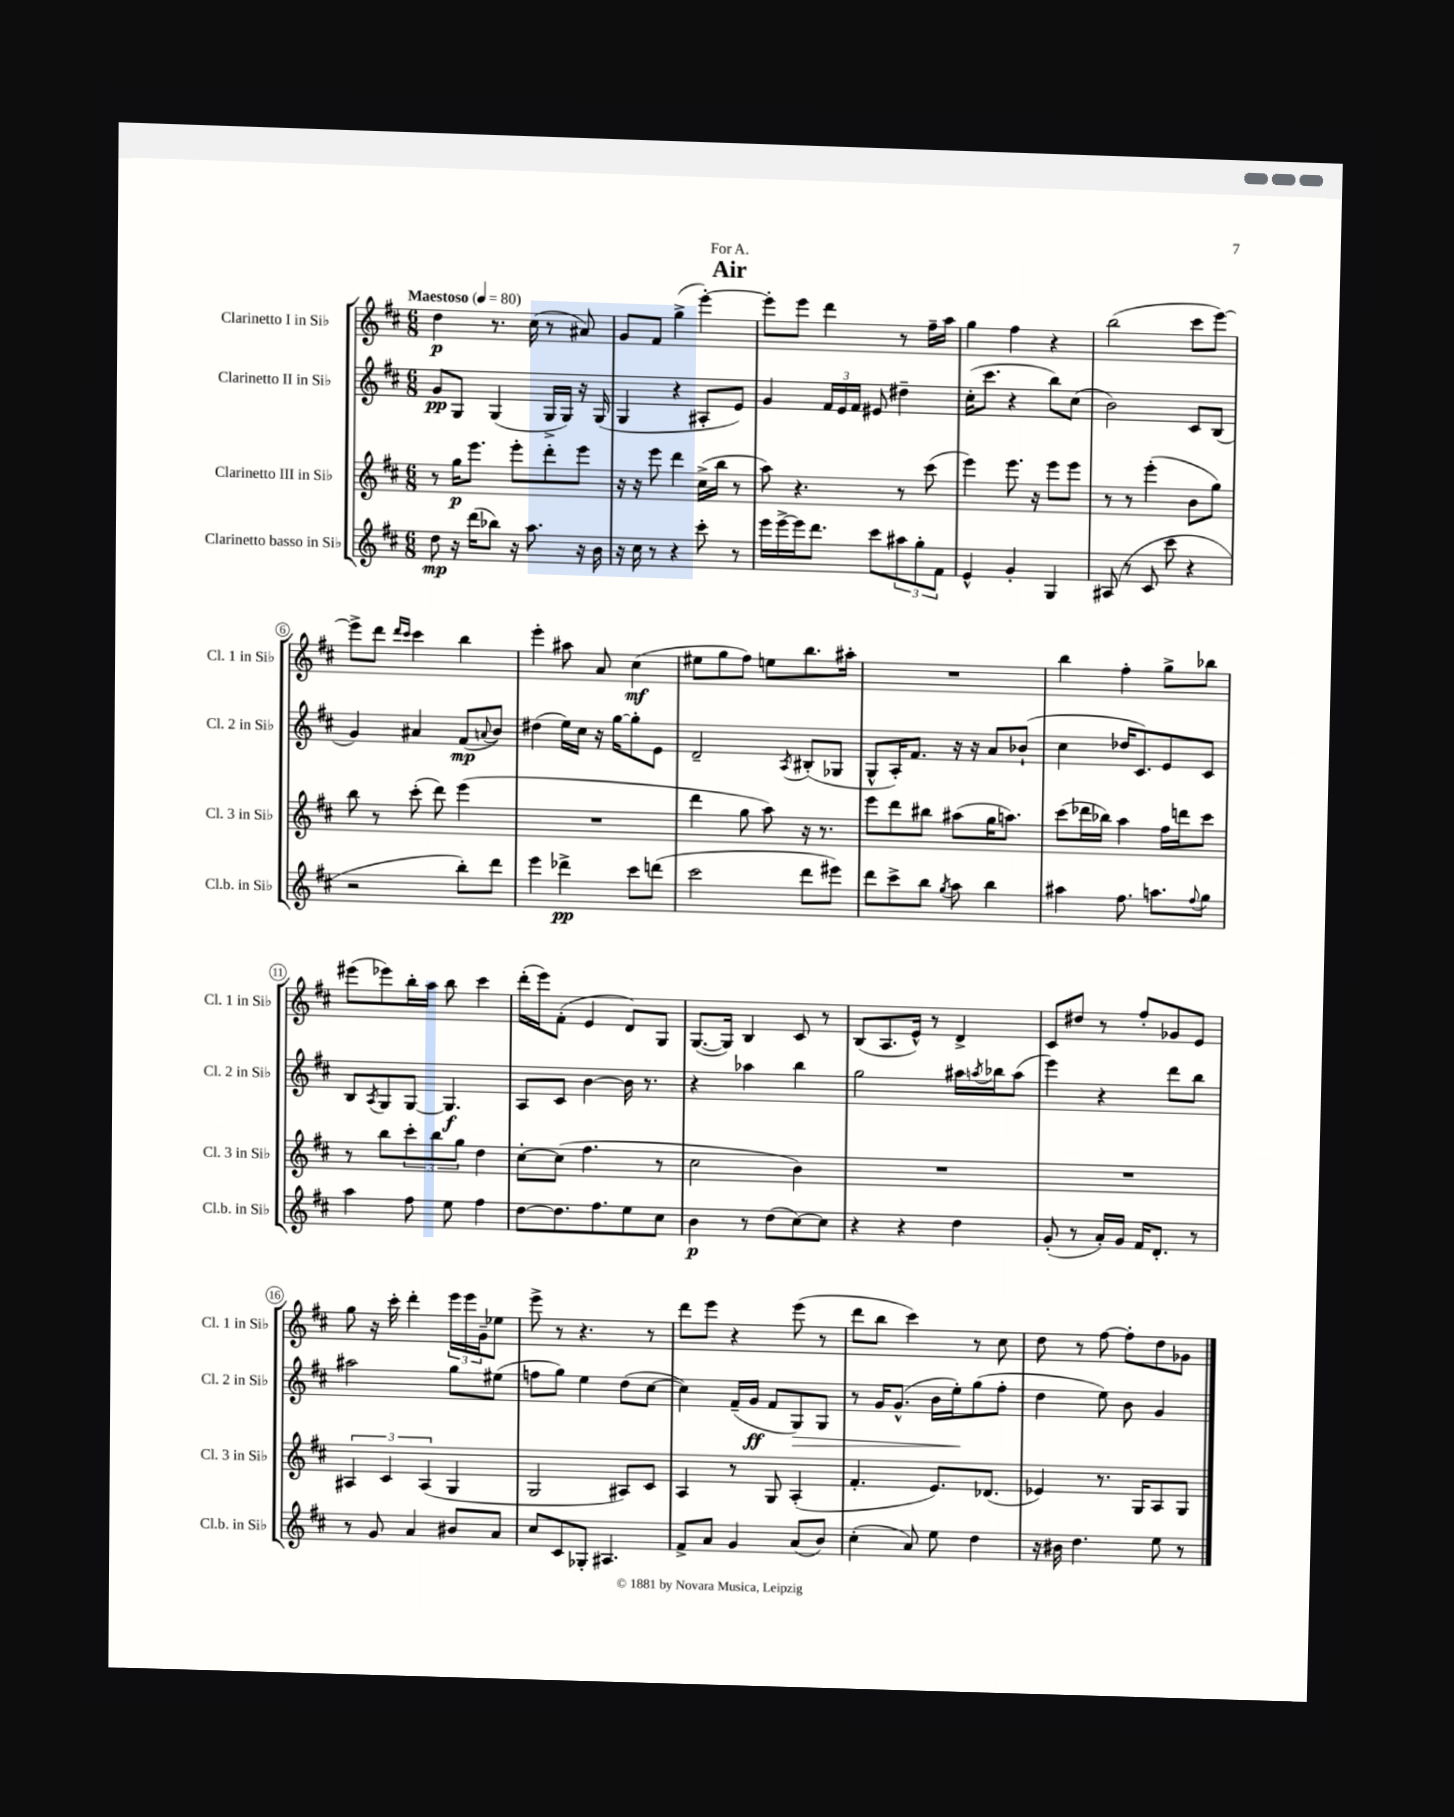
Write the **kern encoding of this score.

**kern	**kern	**kern	**kern
*staff4	*staff3	*staff2	*staff1
*clefG2	*clefG2	*clefG2	*clefG2
*k[f#c#]	*k[f#c#]	*k[f#c#]	*k[f#c#]
*M6/8	*M6/8	*M6/8	*M6/8
*MM80	*MM80	*MM80	*MM80
8dd	8r	8g	4dd
16r	16gg	8G	.
(16ddd	8.eee	.	.
8bb-)	.	(4G	8.r
16r	8eee'	.	.
8.aa	.	.	(16cc#
.	8ddd'	16G^	8r
.	.	16G)	.
16r	8eee	16r	8a#)
16b	.	(16G	.
=	=	=	=
16r	16r	4G	8g
16cc#	16r	.	.
8r	8eee	.	8f#
4r	4ddd	4r	(4gg^
8ccc#'	(16cc#^	8A#'	[4eee')
.	16bb	.	.
8r	8r	8e)	.
=	=	=	=
16eee	8aa)	4g	8eee']
[16eee^	.	.	.
16eee]	4.r	.	8eee
8.ddd	.	.	.
.	.	24f#	4ddd
.	.	24e	.
.	.	24f#	.
8ccc#	.	8e#	.
12aa#	8r	4dd#~	8r
12gg'	.	.	.
.	(8ccc#	.	16ff#~
12f#	.	.	.
.	.	.	16aa
=	=	=	=
4e^^	4eee)	(16cc#'	4gg
.	.	8.ccc#	.
4g'	8.eee	4r	4ff#
.	16r	.	.
4G	8eee	8bb)	4r
.	8eee	(8cc#	.
=	=	=	=
(8A#	8r	2b)	(2bb
8r	8r	.	.
8c#	(4eee'	.	.
8ccc#	.	.	.
4r	8b	8c#	8ccc#
.	8gg)	(8B	[8eee)
=	=	=	=
2r	8bb	4g)	8eee^]
.	8r	.	8ddd
.	.	.	16qqddd
.	.	.	16qqccc#
.	(8ccc#'	4a#	4ccc#
.	8ddd)	.	.
8bb')	(4eee	(8f#	4bb
.	.	8qqa	.
8ddd	.	8b)	.
=	=	=	=
4eee	2.r	(4dd#	4eee'
4ddd-^	.	16ee)	8aa#
.	.	16cc#	.
.	.	16r	8a
.	.	[16gg	.
8ccc#	.	8gg']	(4cc#
(8ddd	.	8e	.
=	=	=	=
2ccc#	4ddd	2d~	8ee#
.	.	.	8gg
.	8gg	.	8ff#)
.	8aa)	.	8ee
.	.	8qA	.
8ddd	16r	(8B#'	8.bb
.	8.r	.	.
8eee#)	.	8G-	.
.	.	.	16aa#'
=	=	=	=
8ddd	8eee	8G^^	2.r
8ccc#^	8ddd	16A')	.
.	.	8.f#	.
8bb	8bb#	.	.
8qgg	.	.	.
8aa	(8aa#	16r	.
.	.	16r	.
4bb	16gg	8a	.
.	8.aa)	.	.
.	.	(8b-`	.
=	=	=	=
4aa#	(8ccc#	4cc#	4bb
.	16ddd-	.	.
.	16bb-)	.	.
8.ff#	4aa	16dd-	4ff#'
.	.	8.c#)	.
8.aa	.	.	.
.	16ff#	8e	8gg^
.	16ddd	.	.
8qqff#	.	.	.
8gg	8ccc#	8c#	8bb-
=	=	=	=
4aa	8r	8B	(8eee#
.	.	8qA	.
.	8bb	8G	8eee-)
8ff#	12ccc#'	[8G	16bb'
.	.	.	16aa
.	12bb	.	.
8ee	.	4.G]	8bb
.	12gg	.	.
4ff#	4dd	.	4ccc#
=	=	=	=
[8dd	[8cc#'	8A	(16ddd'
.	.	.	16eee)
8.dd]	(8cc#]	8c#	(8f#'
.	4.ff#	[4b	4e
8.ff#	.	.	.
8ee	.	16b]	8d)
.	.	8.r	.
8cc#	8r	.	8G
=	=	=	=
4b	2cc#	4r	([8.G
.	.	.	16G])
8r	.	4aa-	4B
(8dd	.	.	.
[8cc#)	4b)	4bb	8c#
8cc#]	.	.	8r
=	=	=	=
4r	2.r	2gg	(8B
.	.	.	8.A
4r	.	.	.
.	.	.	16e^^)
.	.	.	8r
4dd	.	16aa#	4d^
.	.	8qaa	.
.	.	16bb-	.
.	.	(8aa	.
=	=	=	=
(8g'	2.r	4eee)	8c#
8r	.	.	8dd#
16a')	.	4r	8r
16g	.	.	.
16f#	.	.	8ff#'
8.d'	.	.	.
.	.	8ddd	8g-
8r	.	8bb	8e
=	=	=	=
8r	6A#	2aa#	8gg
8g	.	.	16r
.	6c#	.	.
.	.	.	16ccc#'
4a	.	.	4ddd'
.	(6A#	.	.
8b#	4G	8gg	24eee
.	.	.	24eee
.	.	.	24g~
8a	.	(8ee#	8ee-
=	=	=	=
8cc#	2G	8ff	8eee^
8c#	.	8gg)	8r
8G-'	.	4ee	4.r
4.A#	.	.	.
.	8A#)	(8dd	.
.	8c#	[8cc#	8r
=	=	=	=
8f#^	4A	4cc#])	8ddd
8a	.	.	8eee
4g	8r	(16f#~	4r
.	.	16g	.
.	8G	8f#	.
(8a	(4A'	8G)	(8eee
8b)	.	8G	8r
=	=	=	=
(4cc#'	4.f#'	8r	8ddd
.	.	16g	8bb
.	.	(8.g^^	.
8a)	.	.	4ccc#)
8ee	8.e)	16b	.
.	.	16ee')	.
4dd	.	(8gg	8r
.	(8.d-	.	.
.	.	8ff#'	8cc#
=	=	=	=
16r	4e-)	4dd	8dd
16b#	.	.	.
4.dd	.	.	8r
.	8.r	8ee)	[8ff#
.	.	8b	8ff#']
.	16G	.	.
8ee	8A	4g	8dd
8r	8G	.	8g-
==	==	==	==
*-	*-	*-	*-
